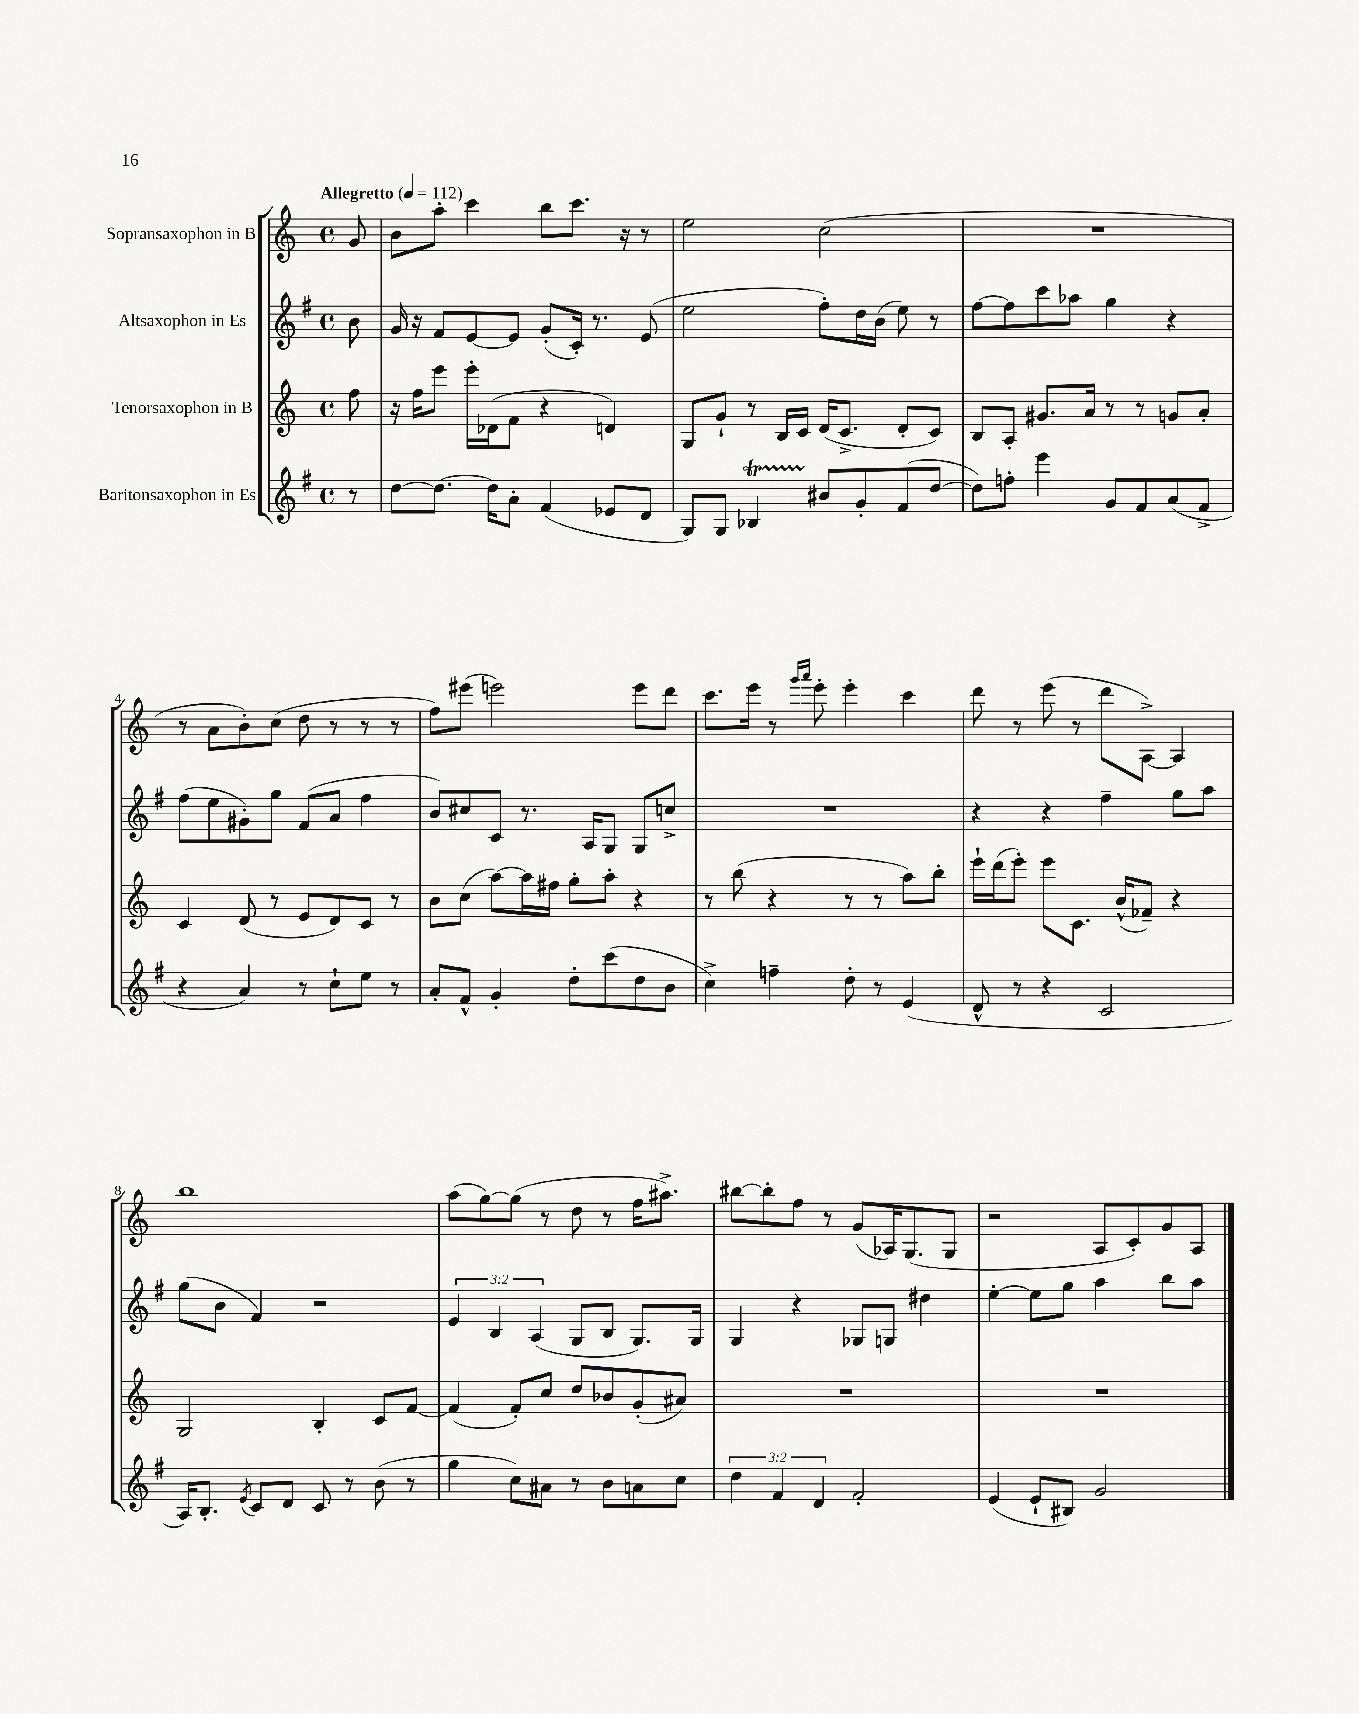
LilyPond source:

<<
\new StaffGroup <<
\new Staff = "s0" \with { instrumentName = "Sopransaxophon in B" } {
    \clef treble \key c \major \defaultTimeSignature \time 4/4 \partial 8 \tempo "Allegretto" 4 = 112
    g'8 |
    b'8 a''8-. c'''4 b''8 c'''8. r16 r8 |
    e''2 c''2( |
    R1 |
    r8 a'8 b'8-.) c''8( d''8 r8 r8 r8 |
    f''8) eis'''8( e'''2) e'''8 d'''8 |
    c'''8. e'''16 r8 \grace { g'''16 a'''16 } e'''8-. e'''4-. c'''4 |
    d'''8 r8 e'''8( r8 d'''8 a8~->) a4 |
    b''1 |
    a''8( g''8~) g''8( r8 d''8 r8 f''16 ais''8.->) |
    bis''8~ bis''8-. f''8 r8 g'8( aes16) g8.( g8 |
    r2 a8 c'8-.) g'8 a8 \bar "|." |
}
\new Staff = "s1" \with { instrumentName = "Altsaxophon in Es" } {
    \clef treble \key g \major \defaultTimeSignature \time 4/4 \override Staff.TupletNumber.text = #tuplet-number::calc-fraction-text \partial 8
    b'8 |
    g'16 r16 fis'8 e'8~ e'8 g'8-.( c'16-.) r8. e'8( |
    e''2 fis''8-.) d''16 b'16( e''8) r8 |
    fis''8~ fis''8 c'''8 aes''8 g''4 r4 |
    fis''8( e''8 gis'8-.) g''8 fis'8( a'8 fis''4 |
    b'8) cis''8 c'8 r8. a16 g8 g8 c''8-> |
    R1 |
    r4 r4 fis''4-- g''8 a''8 |
    g''8( b'8 fis'4) r2 |
    \tuplet 3/2 { e'4 b4 a4( } g8 b8 g8.) g16 |
    g4 r4 ges8 g8 dis''4 |
    e''4~-. e''8 g''8 a''4 b''8 a''8 \bar "|." |
}
\new Staff = "s2" \with { instrumentName = "Tenorsaxophon in B" } {
    \clef treble \key c \major \defaultTimeSignature \time 4/4 \partial 8
    f''8 |
    r16 f''16 e'''8 e'''16-. des'16( f'8 r4 d'4) |
    g8 g'8-! r8 b16 c'16 d'16( c'8.-> d'8-. c'8) |
    b8 a8-. gis'8. a'16 r8 r8 g'8 a'8-. |
    c'4 d'8( r8 e'8 d'8) c'8 r8 |
    b'8 c''8( a''8~) a''16 fis''16 g''8-. a''8-. r4 |
    r8 b''8( r4 r8 r8 a''8) b''8-. |
    e'''16-! d'''16( e'''8-.) e'''8 c'8. b'16-^( fes'8--) r4 |
    g2 b4-. c'8 f'8~ |
    f'4( f'8-.) c''8 d''8 bes'8 g'8-.( ais'8) |
    R1 |
    R1 \bar "|." |
}
\new Staff = "s3" \with { instrumentName = "Baritonsaxophon in Es" } {
    \clef treble \key g \major \defaultTimeSignature \time 4/4 \override Staff.TupletNumber.text = #tuplet-number::calc-fraction-text \partial 8
    r8 |
    d''8~ d''8.~ d''16 a'8-. fis'4( ees'8 d'8 |
    g8) g8 bes4\startTrillSpan bis'8\stopTrillSpan g'8-. fis'8( d''8~ |
    d''8) f''8-. e'''4 g'8 fis'8 a'8( fis'8-> |
    r4 a'4) r8 c''8-! e''8 r8 |
    a'8-. fis'8-^ g'4-. d''8-. c'''8( d''8 b'8 |
    c''4->) f''4-- d''8-. r8 e'4( |
    d'8-^ r8 r4 c'2 |
    a16) b8.-. \acciaccatura { e'8 } c'8 d'8 c'8 r8 b'8( r8 |
    g''4 c''8) ais'8 r8 b'8 a'8 c''8 |
    \tuplet 3/2 { d''4 fis'4 d'4 } fis'2-. |
    e'4( e'8-! bis8) g'2 \bar "|." |
}
>>
>>
